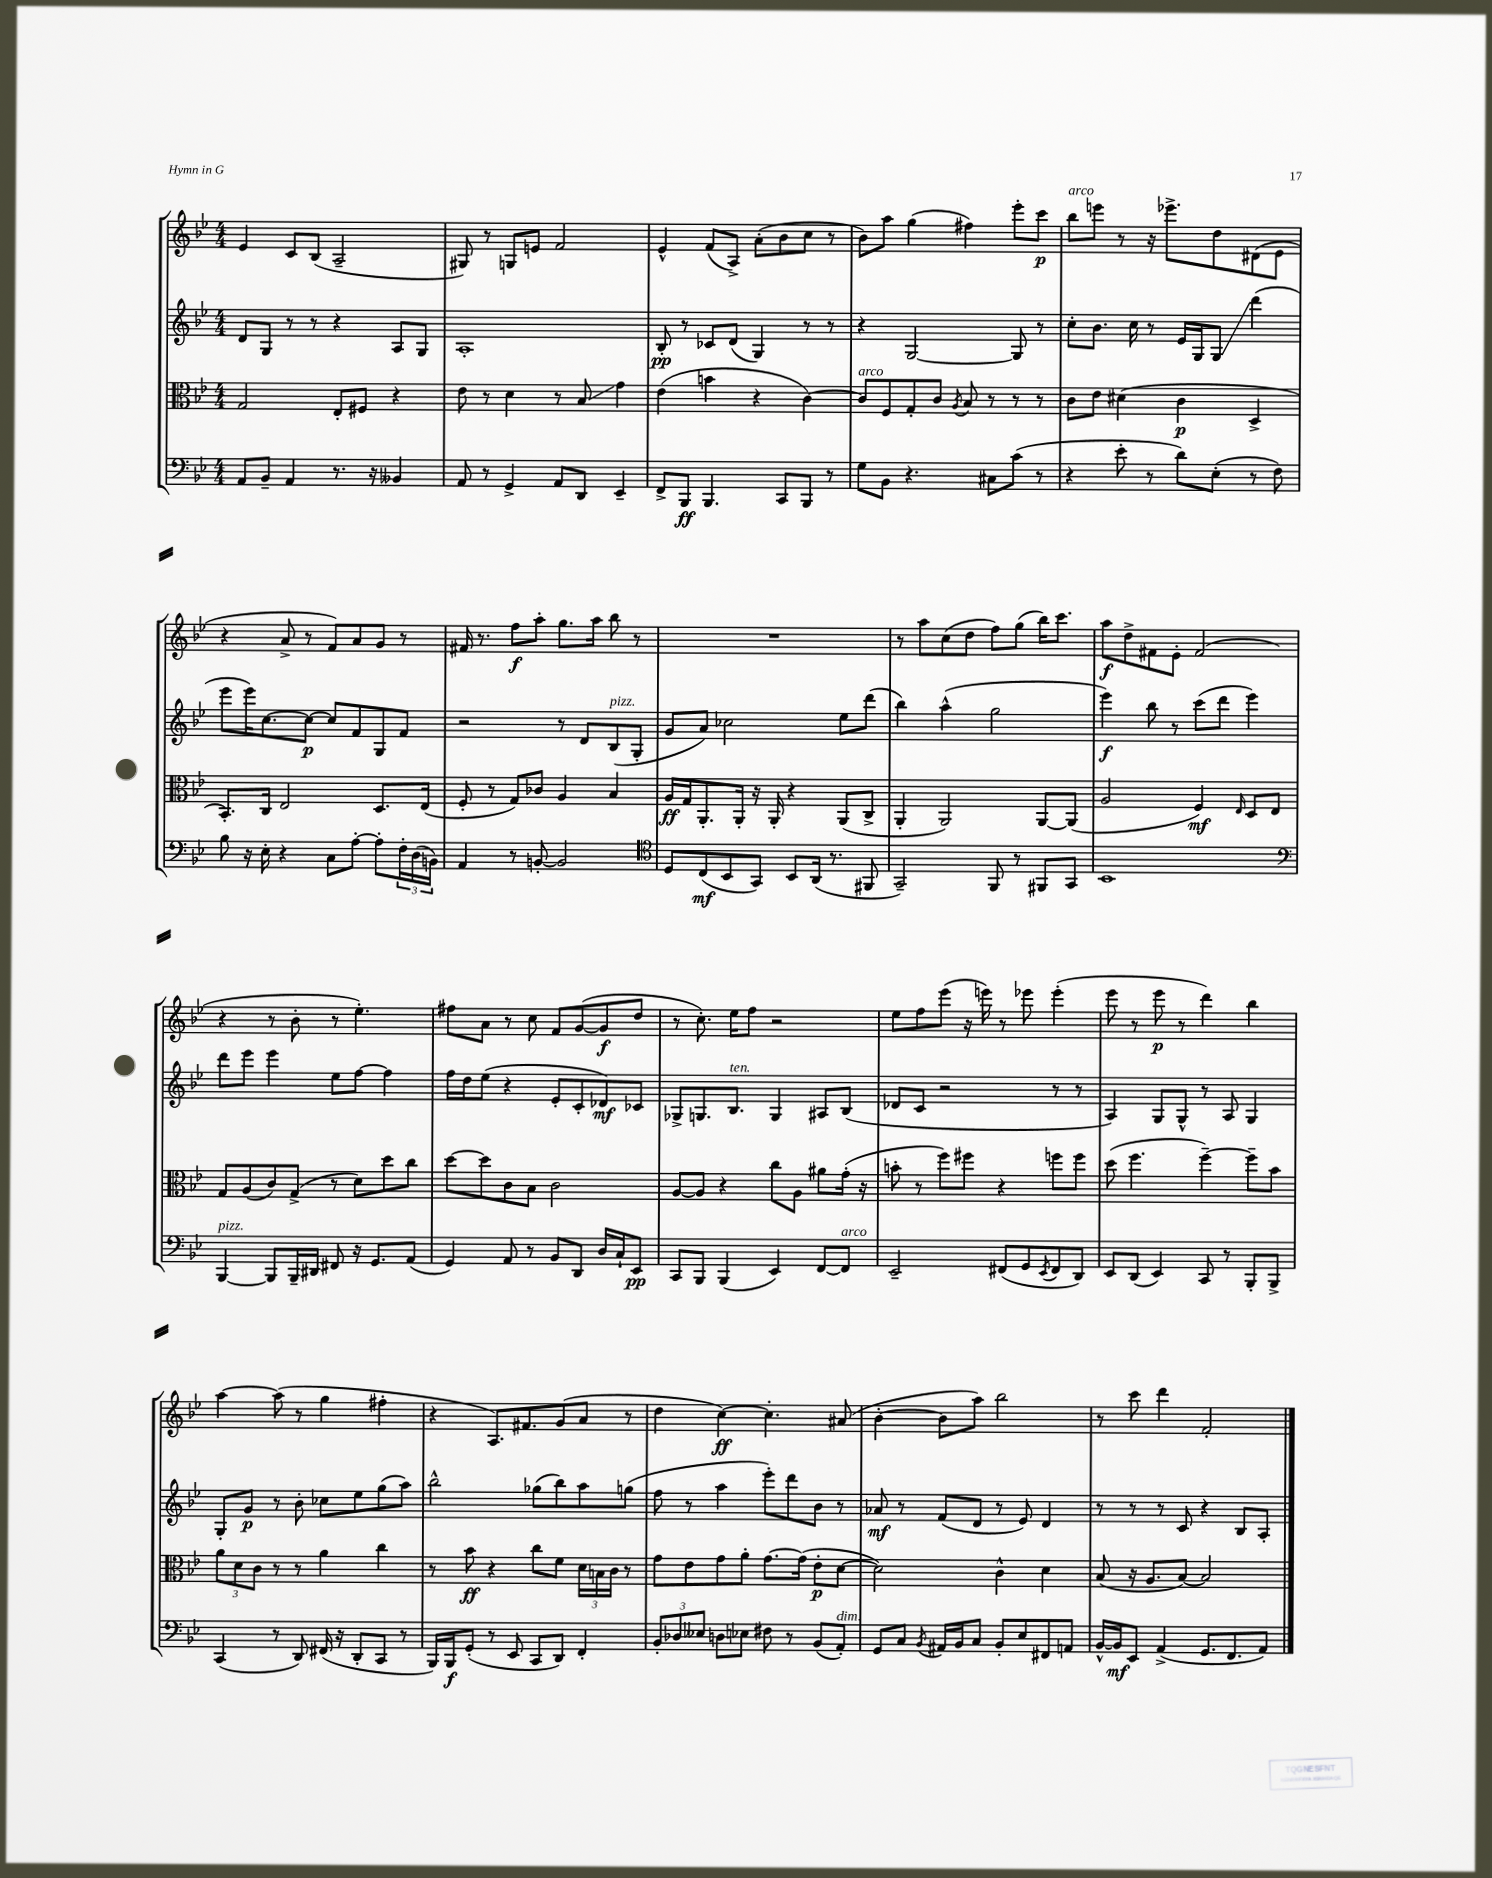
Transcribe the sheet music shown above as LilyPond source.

<<
\new StaffGroup <<
\new Staff = "s0" {
    \clef treble \key bes \major \numericTimeSignature \time 4/4
    ees'4 c'8 bes8( a2-- |
    gis8) r8 g8 e'8 f'2 |
    ees'4-^ f'8( a8->) a'8-.( bes'8 c''8 r8 |
    bes'8) a''8 g''4( fis''4) ees'''8-. c'''8\p |
    bes''8^\markup { \italic "arco" } e'''8 r8 r16 ees'''8.-> d''8 dis'8( ees'8 |
    r4 a'8-> r8 f'8) a'8 g'8 r8 |
    fis'16 r8. f''8\f a''8-. g''8. a''16 bes''8 r8 |
    R1 |
    r8 a''8 c''8( d''8 f''8) g''8( bes''16) c'''8. |
    a''8\f d''8-> fis'8 ees'8-. fis'2( |
    r4 r8 bes'8-. r8 ees''4.-.) |
    fis''8 a'8 r8 c''8 f'8 g'8~( g'8\f d''8 |
    r8 c''8.-.) ees''16 f''8 r2 |
    ees''8 f''8 ees'''8( r16 e'''16) r8 ees'''8 ees'''4-.( |
    ees'''8 r8 ees'''8\p r8 d'''4) bes''4 |
    a''4~ a''8( r8 g''4 fis''4-. |
    r4 a8.) fis'8. g'8( a'8 r8 |
    d''4 c''4~\ff) c''4.-. ais'8( |
    bes'4~-. bes'8 a''8) bes''2 |
    r8 c'''8 d'''4 f'2-. \bar "|." |
}
\new Staff = "s1" {
    \clef treble \key bes \major \numericTimeSignature \time 4/4
    d'8 g8 r8 r8 r4 a8 g8 |
    a1-. |
    bes8-.\pp r8 ces'8 d'8( g4) r8 r8 |
    r4 g2~ g8 r8 |
    c''8-. bes'8. c''16 r8 ees'16 g16 g8\glissando d'''4( |
    ees'''8 ees'''16) c''8.~ c''8~\p c''8 f'8 g8 f'8 |
    r2 r8 d'8 bes8^\markup { \italic "pizz." }( g8-. |
    g'8 a'8) ces''2 ees''8 d'''8( |
    bes''4) a''4-^( g''2 |
    ees'''4\f) bes''8 r8 c'''8( d'''8 ees'''4) |
    d'''8 ees'''8 ees'''4 ees''8 f''8~ f''4 |
    f''16 d''16 ees''8( r4 ees'8-. c'8-. des'8\mf) ces'8 |
    ges8-> g8. bes8.^\markup { \italic "ten." } g4 ais8 bes8( |
    des'8 c'8 r2 r8 r8 |
    a4) g8 g8-^ r8 a8 g4 |
    g8-. g'8\p r8 bes'8-. ces''8 ees''8 g''8( a''8) |
    bes''2-^ ges''8( bes''8) a''8 g''8( |
    f''8 r8 a''4 ees'''8-.) d'''8 bes'8 r8 |
    aes'8\mf r8 f'8( d'8 r8 ees'8) d'4 |
    r8 r8 r8 c'8 r4 bes8 a8-. \bar "|." |
}
\new Staff = "s2" {
    \clef alto \key bes \major \numericTimeSignature \time 4/4
    g2 ees8-. fis8 r4 |
    ees'8 r8 d'4 r8 bes8\glissando g'4 |
    ees'4( b'4 r4 c'4~) |
    c'8^\markup { \italic "arco" } f8 g8-. c'8 \acciaccatura { a8 } bes8 r8 r8 r8 |
    c'8 ees'8 dis'4( c'4\p d4-> |
    bes,8.-.) c16 ees2 d8. ees16( |
    f8-. r8 g8) ces'8 a4 bes4 |
    a16\ff g16 a,8.-. a,16-. r16 a,16-. r4 a,8( c8-> |
    a,4-. a,2) a,8~ a,8( |
    a2 f4\mf) \grace { ees16 } d8 ees8 |
    g8 a8( c'8) g8->( r8 d'8) d''8 c''8 |
    d''8~ d''8 c'8 bes8 c'2 |
    a8~ a8 r4 c''8 a8 ais'8 g'16-.( r16 |
    b'8-. r8 f''8) fis''8 r4 f''8 f''8 |
    d''8( f''4. f''4~--) f''8-- bes'8 |
    \tuplet 3/2 { a'8 d'8 c'8 } r8 r8 a'4 c''4 |
    r8 bes'8\ff r4 c''8 f'8 \tuplet 3/2 { d'16 b16 c'16 } r8 |
    g'8 ees'8 g'8 a'8-. g'8.~ g'16( ees'8-.\p d'8~ |
    d'2) c'4-^ d'4 |
    bes8( r16 a8. bes8~) bes2 \bar "|." |
}
\new Staff = "s3" {
    \clef bass \key bes \major \numericTimeSignature \time 4/4
    a,8 bes,8-- a,4 r8. r16 beses,4 |
    a,8 r8 g,4-> a,8 d,8 ees,4-- |
    f,8-> bes,,8\ff bes,,4. c,8 bes,,8 r8 |
    g8 bes,8 r4. cis8 c'8( r8 |
    r4 ees'8-. r8 d'8) ees8-.( r8 f8) |
    bes8 r16 ees16-. r4 c8 a8~-. a8-. \tuplet 3/2 { f16-. d16( b,16) } |
    a,4 r8 b,8~-. b,2 |
    \clef tenor d8 c8\mf( bes,8 g,8) bes,8 a,16( r8. fis,8 |
    g,2--) f,8 r8 fis,8 g,8 |
    bes,1 |
    \clef bass bes,,4~^\markup { \italic "pizz." } bes,,8 bes,,16-- dis,16 fis,8 r16 g,8. a,8( |
    g,4) a,8 r8 bes,8 d,8 d16 c16-! ees,8\pp |
    c,8 bes,,8 bes,,4( ees,4) f,8~ f,8^\markup { \italic "arco" } |
    ees,2-- fis,8( g,8 \acciaccatura { ees,8 } fis,8 d,8) |
    ees,8 d,8( ees,4) c,8 r8 bes,,8-. bes,,8-> |
    c,4( r8 d,8) fis,16( r16 d,8-. c,8 r8 |
    bes,,16) bes,,16\f g,8-.( r8 ees,8 c,8 d,8) f,4-. |
    \tuplet 3/2 { bes,8-. des8 eeses8 } d8 ees8 fis8 r8 bes,8( a,8-.^\markup { \italic "dim." }) |
    g,8 c8 \acciaccatura { bes,8 } ais,16 bes,16 c8 bes,8-. ees8 fis,8 a,8 |
    bes,16~-^ bes,16\mf ees,8 a,4->( g,8. f,8. a,8) \bar "|." |
}
>>
>>
\layout { \context { \Score \remove "Bar_number_engraver" } }
